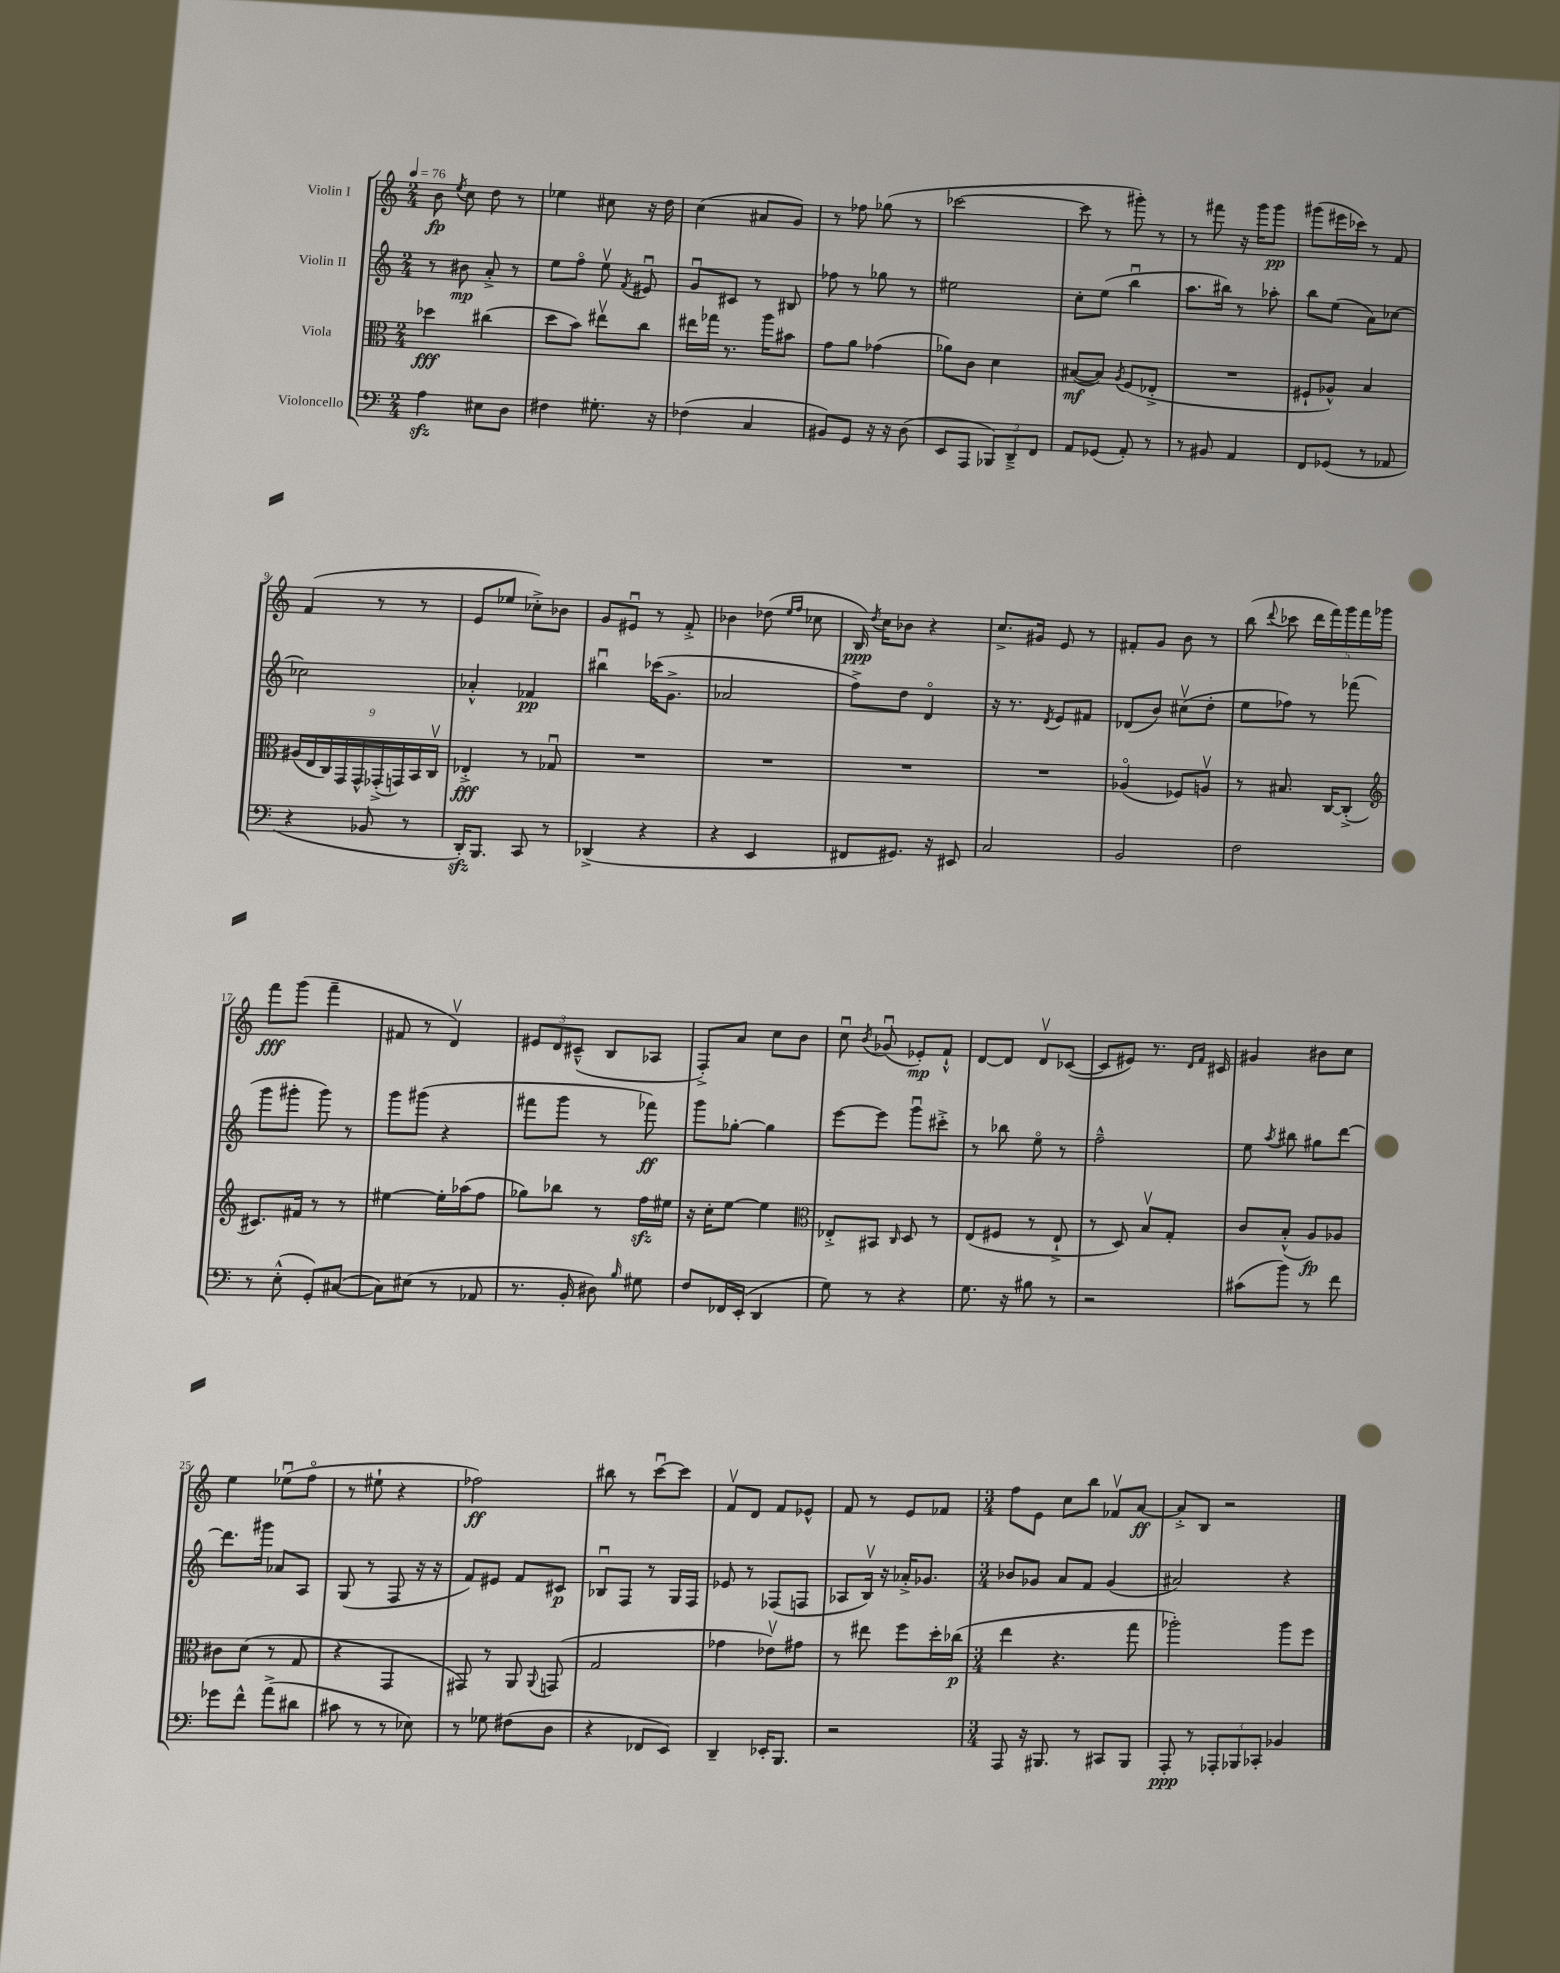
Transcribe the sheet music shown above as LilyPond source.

<<
\new StaffGroup <<
\new Staff = "s0" \with { instrumentName = "Violin I" } {
    \clef treble \key c \major \numericTimeSignature \time 2/4 \tempo 4 = 76
    \autoBeamOff b'8\fp \acciaccatura { e''8 } c''8 d''8 r8 |
    ees''4 cis''8 r16 d''16 |
    c''4( ais'8[ g'8]) |
    r8 fes''8 ges''8( r8 |
    ces'''2~ |
    ces'''8 r8 gis'''8-.) r8 |
    r8 fis'''8 r16 g'''16[ g'''8]\pp |
    gis'''8[( eis'''16 ces'''16]) r8 f'8 |
    f'4( r8 r8 |
    e'8[ ees''8] ces''8[-.->) bes'8] |
    g'8[ eis'8]\downbow r8 f'8-.-> |
    bes'4 des''8( \grace { e''16[ f''16] } ces''8 |
    b16\ppp) \acciaccatura { d''8 } c''16[ bes'8] r4 |
    c''8.[-> gis'16] e'8 r8 |
    fis'8[-. g'8] b'8 r8 |
    b''8( \appoggiatura { d'''8 } ces'''8 \tuplet 5/4 { d'''16[ f'''16) g'''16 f'''16 ges'''16] } |
    f'''8[\fff g'''8]( f'''4-- |
    fis'8 r8 d'4\upbow) |
    \tuplet 3/2 { eis'8[ d'8 cis'8]---^( } b8[ aes8] |
    f8[-.->) a'8] c''8[ b'8] |
    c''8\downbow \acciaccatura { b'8 } ges'8\downbow( ees'8[-.\mp) f'8]-!-^ |
    d'8[~ d'8] d'8[\upbow ces'8]~( |
    ces'8[ eis'8]) r8. \grace { d'16[ f'16] } cis'16 |
    gis'4 bis'8[ c''8] |
    e''4 ees''8[\downbow( f''8]\flageolet |
    r8 eis''8-! r4 |
    fes''2\ff) |
    bis''8 r8 c'''8[~\downbow c'''8] |
    f'8[\upbow d'8] f'8[ ees'8]-^ |
    f'8 r8 e'8[ fes'8] |
    \numericTimeSignature \time 3/4 f''8[ e'8] c''8[ b''8] fes'8[\upbow a'8]~\ff |
    a'8[-.-> b8] r2 \bar "|." |
}
\new Staff = "s1" \with { instrumentName = "Violin II" } {
    \clef treble \key c \major \numericTimeSignature \time 2/4
    \autoBeamOff r8 bis'8\mp a'8-.-> r8 |
    e''8[ f''8]\flageolet e''8\upbow \acciaccatura { f'8 } eis'8\downbow |
    g'8[\downbow cis'8] r8 bis8 |
    fes''8 r8 ges''8 r8 |
    eis''2 |
    c''8[-. e''8]( b''4\downbow |
    a''8.[ bis''16]) r8 aes''8-. |
    b''8[ e''8]( a'8[) ces''8]~ |
    ces''2 |
    aes'4-.-^ fes'4\pp |
    bis''4\downbow ces'''16[( g'8.]-> |
    aes'2 |
    f''8[->) d''8] d'4\flageolet |
    r16 r8. \acciaccatura { d'8 } e'8[ fis'8] |
    des'8[( b'8]) cis''8[\upbow( d''8]-. |
    e''8[ fes''8]) r8 fes'''8( |
    g'''8[ gis'''8]-. gis'''8) r8 |
    g'''8[ gis'''8]( r4 |
    fis'''8[ g'''8] r8 fes'''8\ff) |
    g'''8[ ges''8]~-. ges''4 |
    e'''8[~ e'''8] g'''8[\downbow cis'''8]-.-> |
    r8 bes''8 e''8\flageolet r8 |
    f''2---^ |
    e''8 \acciaccatura { a''8 } bis''8 gis''8[ d'''8]~ |
    d'''8.[ gis'''16] aes'8[ a8] |
    g8( r8 f8 r16 r16 |
    f'8[) eis'8] f'8[ cis'8]\p |
    bes8[\downbow f8] r8 g16[ f16] |
    ees'8 r8 fes8[( f8] |
    aes8[ b16]\upbow) r16 aes'16[-.-> ges'8.] |
    \numericTimeSignature \time 3/4 bes'8[ ges'8] a'8[ f'8] ges'4( |
    ais'2) r4 \bar "|." |
}
\new Staff = "s2" \with { instrumentName = "Viola" } {
    \clef alto \key c \major \numericTimeSignature \time 2/4
    \autoBeamOff des''4\fff cis''4( |
    d''8[ b'8]) eis''8[\upbow c''8] |
    eis''16[ ges''16] r8. a''16[ bis'8] |
    g'8[ a'8] ges'4( |
    aes'8[) c'8] d'4 |
    bis8[~\mf( bis8]) \acciaccatura { a8 } f8[( ees8]-.-> |
    R2 |
    fis8[-! aes8]-^) b4 |
    \tuplet 9/8 { ais16[( e16 c16) g,16 g,16-^ ges,16-.->( g,16) b,16 c16]\upbow } |
    ees4-.->\fff r8 ges8\downbow |
    R2 |
    R2 |
    R2 |
    R2 |
    aes4\flageolet( fes8[) a8]\upbow |
    r8 bis8. c16[~ c8]-.->( |
    \clef treble cis'8.[) fis'16] r8 r8 |
    eis''4~ eis''16[-. aes''16( f''8] |
    ges''8[) bes''8] r8 f''16[\sfz eis''16] |
    r16 c''16[-. e''8]~ e''4 |
    \clef alto ees8[-.-> bis,8] \grace { c16 } d8 r8 |
    e8[( fis8] r8 e8-!-> |
    r8 d8) b8[\upbow g8]-. |
    c'8[ b8]-.-^( a8[\fp) aes8] |
    cis'8[ d'8]( r8 g8 |
    r4 g,4 |
    gis,8) r8 a,8 \appoggiatura { a,8 } g,8( |
    g2 |
    ges'4 ees'8[\upbow) gis'8] |
    r8 eis''8 f''8[ d''16-. ces''16]\p( |
    \numericTimeSignature \time 3/4 e''4 r4. g''8 |
    aes''2-.) aes''8[ f''8] \bar "|." |
}
\new Staff = "s3" \with { instrumentName = "Violoncello" } {
    \clef bass \key c \major \numericTimeSignature \time 2/4
    \autoBeamOff a4\sfz eis8[ d8] |
    fis4 gis8.-. r16 |
    fes4( c4 |
    bis,8[) g,8] r16 r16 d8( |
    e,8[ a,,8] \tuplet 3/2 { bes,,8[) d,8---> f,8] } |
    a,8[ ges,8]( a,8-.) r8 |
    r8 bis,8 a,4 |
    f,8[ ges,8]( r8 aes,8 |
    r4 bes,8 r8 |
    d,16[-.\sfz) b,,8.] c,8 r8 |
    des,4->( r4 |
    r4 e,4 |
    fis,8[ gis,8.]) r16 eis,8 |
    c2 |
    b,2 |
    f2 |
    r8 e8-.-^( g,8[-.) cis8]~( |
    cis8[) eis8]( r8 aes,8 |
    r8. b,16-. dis8) \grace { b16 } gis8 |
    f8[ fes,16 e,16]-.( d,4 |
    g8) r8 r4 |
    g8. r16 bis8 r8 |
    r2 |
    cis'8[( b'8]) r8 f'8 |
    ges'8[ f'8]-^ a'8[->( dis'8] |
    cis'8 r8 r8 ees8) |
    r8 ges8 fis8[( d8] |
    r4 fes,8[ e,8]) |
    d,4-- ees,16[-. b,,8.] |
    r2 |
    \numericTimeSignature \time 3/4 a,,8 r16 bis,,8. r8 cis,8[ bis,,8] |
    a,,8-.\ppp r8 \tuplet 3/2 { aes,,8[-. bes,,8 ces,8]-. } bes,4 \bar "|." |
}
>>
>>
